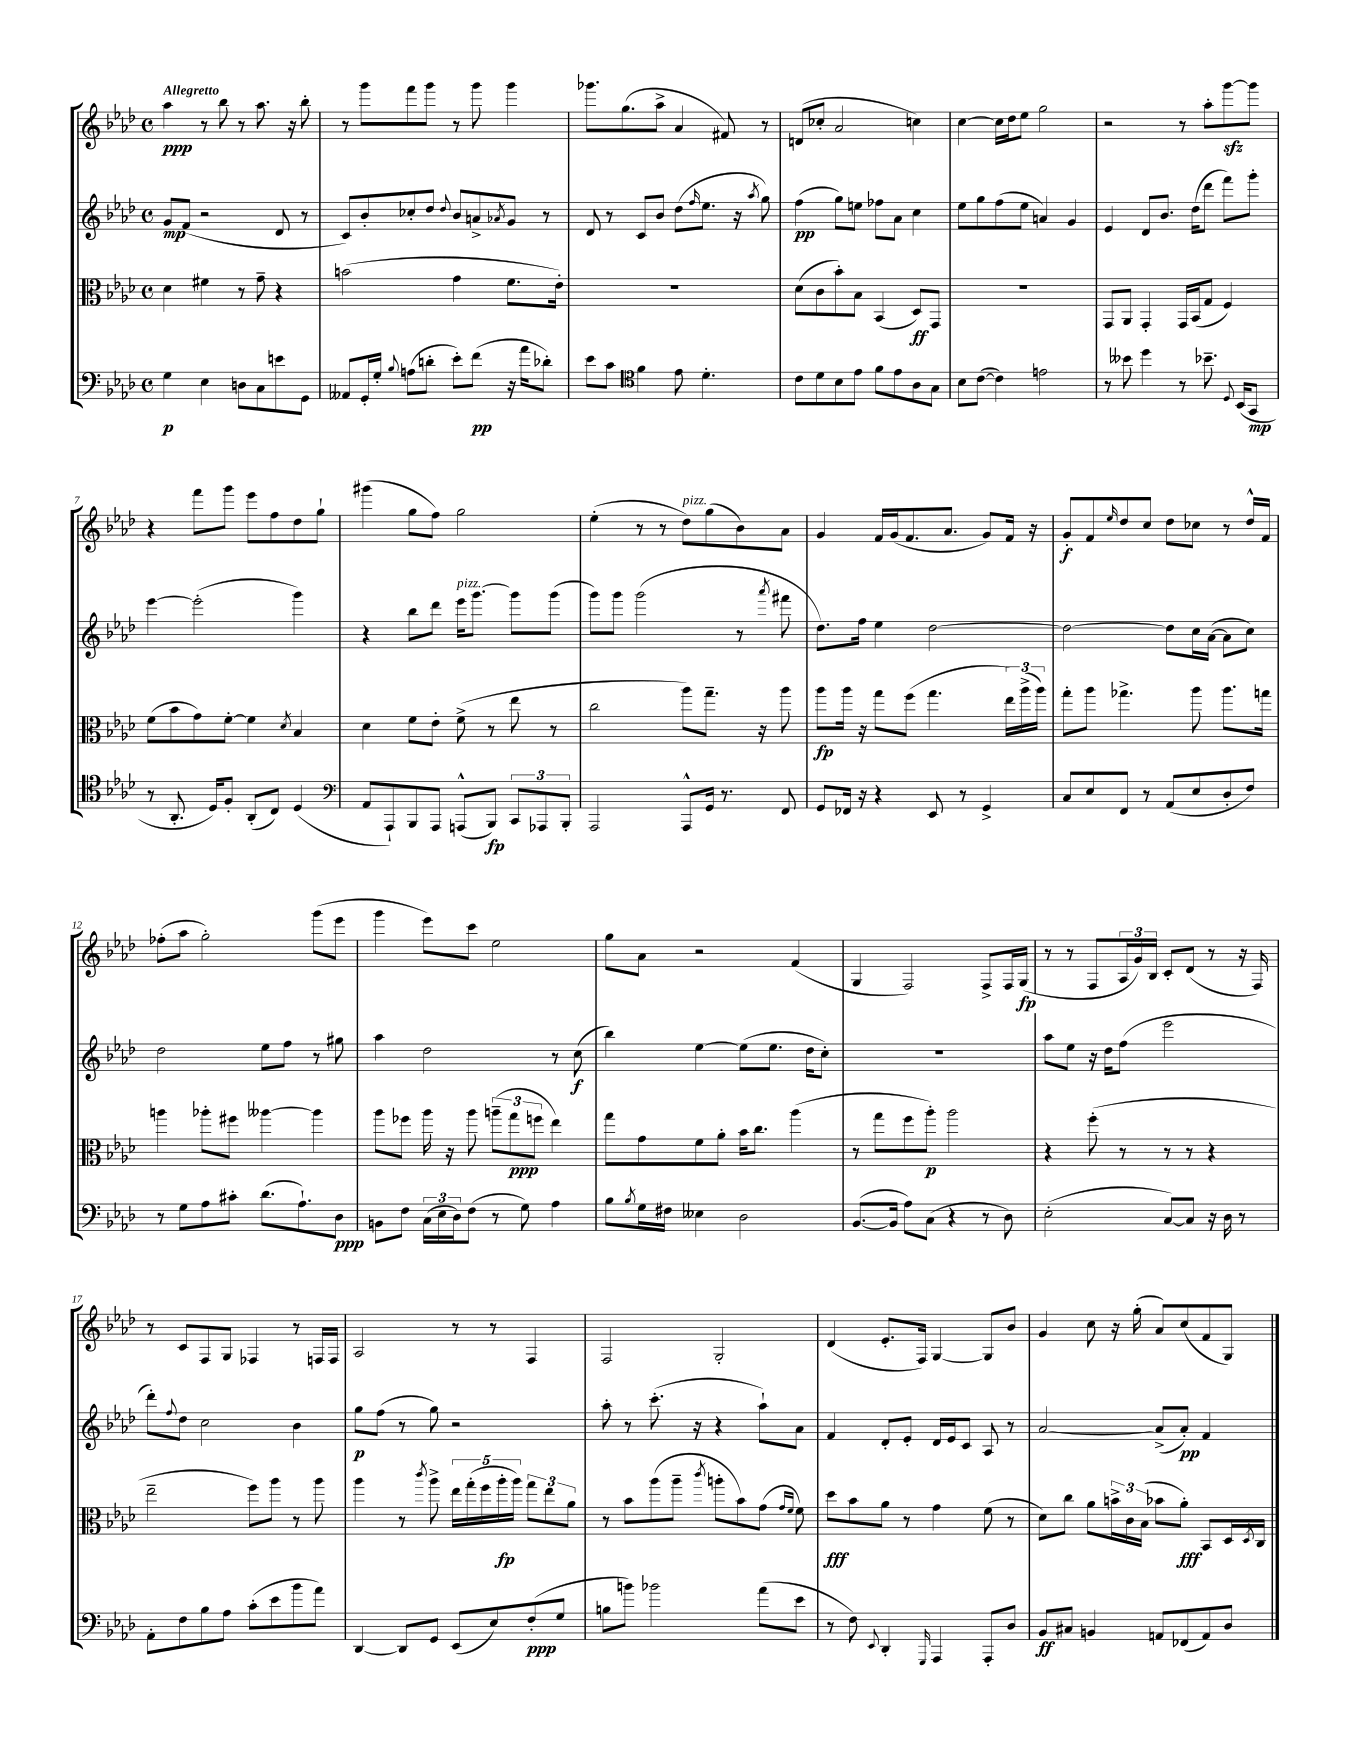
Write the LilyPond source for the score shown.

<<
\new StaffGroup <<
\new Staff = "s0" {
    \clef treble \key aes \major \defaultTimeSignature \time 4/4 \tempo "Allegretto"
    aes''4\ppp r8 bes''8 r8 aes''8. r16 bes''8-. |
    r8 g'''8 f'''8 g'''8 r8 g'''8 g'''4 |
    ges'''8. g''8.( aes''8-> aes'4 fis'8) r8 |
    d'8( ces''8-. aes'2 c''4) |
    c''4~ c''16 des''16 ees''8 g''2 |
    r2 r8 aes''8-. g'''8~\sfz g'''8 |
    r4 f'''8 g'''8 ees'''8 f''8 des''8 g''8-! |
    gis'''4( g''8 f''8) g''2 |
    ees''4-.( r8 r8 des''8^\markup { \italic "pizz." }) g''8( bes'8) aes'8 |
    g'4 f'16 g'16( f'8. aes'8. g'8) f'16 r16 |
    g'8-.\f f'8 \grace { ees''16 } des''8 c''8 des''8 ces''8 r8 des''16-^ f'16 |
    fes''8-.( aes''8 g''2-.) g'''8( ees'''8 |
    g'''4 ees'''8) c'''8 ees''2 |
    g''8 aes'8 r2 f'4( |
    g4 f2) f8-> f16 g16\fp( |
    r8 r8 f8 \tuplet 3/2 { aes16 g'16) bes16 } c'8-. des'8( r8 r16 f16) |
    r8 c'8 f8 g8 fes4 r8 f16 f16 |
    aes2 r8 r8 f4 |
    f2 g2-. |
    des'4( ees'8.-. f16) g4~ g8 bes'8 |
    g'4 c''8 r16 g''16-.( aes'8) c''8( f'8 g8) \bar "|." |
}
\new Staff = "s1" {
    \clef treble \key aes \major \defaultTimeSignature \time 4/4
    g'8\mp f'8( r2 des'8 r8 |
    c'8) bes'8-. ces''8-. des''8 \appoggiatura { des''8 } bes'8 a'8-> \acciaccatura { aes'8 } g'8 r8 |
    des'8 r8 c'8 bes'8 des''8( \grace { f''16 } ees''8. r16 \acciaccatura { aes''8 } g''8) |
    f''4\pp( g''8) e''8 fes''8 aes'8 c''4 |
    ees''8 g''8 f''8( ees''8 a'4) g'4 |
    ees'4 des'8 bes'8. des''16( des'''8 f'''8) g'''8-. |
    ees'''4~ ees'''2-.( g'''4) |
    r4 bes''8 des'''8 ees'''16^\markup { \italic "pizz." } g'''8.~ g'''8 g'''8( |
    g'''8) g'''8 g'''2( r8 \acciaccatura { aes'''8 } fis'''8 |
    des''8.) f''16 ees''4 des''2~ |
    des''2~ des''8 c''16 aes'16~( aes'8 c''8) |
    des''2 ees''8 f''8 r8 gis''8 |
    aes''4 des''2 r8 c''8\f( |
    bes''4) ees''4~ ees''8( ees''8. des''16 c''8-.) |
    R1 |
    aes''8 ees''8 r16 des''16 f''8( ees'''2 |
    des'''8-.) \appoggiatura { f''8 } des''8 c''2 bes'4 |
    g''8\p f''8( r8 g''8) r2 |
    aes''8-. r8 c'''8.-.( r16 r4 aes''8-!) aes'8 |
    f'4 des'8-. ees'8-. des'16 ees'16 c'8 aes8 r8 |
    aes'2~ aes'8->( aes'8-.\pp) f'4 \bar "|." |
}
\new Staff = "s2" {
    \clef alto \key aes \major \defaultTimeSignature \time 4/4
    des'4 fis'4 r8 g'8-- r4 |
    b'2( g'4 f'8. ees'16-.) |
    R1 |
    des'8( c'8 bes'8-.) bes8 bes,4( des8\ff) g,8 |
    R1 |
    g,8 aes,8 g,4-. g,16 bes,16( g8 f4) |
    f'8( bes'8 g'8) f'8~-. f'4 \acciaccatura { des'8 } bes4 |
    des'4 f'8 ees'8-. f'8->( r8 ees''8 r8 |
    c''2 aes''8) g''8.-- r16 aes''8 |
    aes''8\fp aes''16 r16 g''8 f''8( g''4. \tuplet 3/2 { ees''16) aes''16->( aes''16) } |
    g''8-. aes''8 ges''4.-> aes''8 aes''8. g''16 |
    a''4 aes''8-. fis''8 aeses''4~ aeses''4 |
    aes''8 fes''8 aes''16 r16 aes''8 \tuplet 3/2 { a''8--( g''8\ppp f''8 } ees''4) |
    g''8 g'8 f'8 aes'8-. bes'16 c''8. aes''4( |
    r8 g''8 f''8 aes''8-.\p) aes''2 |
    r4 f''8-.( r8 r8 r8 r4 |
    ees''2-- f''8) aes''8 r8 aes''8 |
    aes''4 r8 \acciaccatura { c'''8 } aes''8-> \tuplet 5/4 { ees''16 g''16-.( f''16 aes''16-.\fp aes''16) } \tuplet 3/2 { g''8 ees''8 aes'8 } |
    r8 bes'8 aes''8( aes''8-- \acciaccatura { c'''8 } a''8-. bes'8) g'8( \grace { g'16 f'16 } f'8) |
    des''8\fff bes'8 aes'8 r8 g'4 f'8( r8 |
    des'8) c''8 aes'8 \tuplet 3/2 { b'16-> c'16 bes16( } bes'8 aes'8-.\fff) bes,8 des16 \acciaccatura { des8 } c16 \bar "|." |
}
\new Staff = "s3" {
    \clef bass \key aes \major \defaultTimeSignature \time 4/4
    g4\p ees4 d8 c8 e'8 g,8 |
    aeses,8 g,16-. g16-. \appoggiatura { bes8 } a8( d'8-. ees'8-.) f'8\pp( r16 aes'16 des'8-.) |
    ees'8 c'8 \clef tenor f'4 ees'8 des'4.-. |
    c'8 des'8 bes8 ees'8 f'8 ees'8 aes8 g8 |
    bes8 c'8~( c'4) e'2 |
    r8 beses'8 des''4 r8 bes'8.-- \appoggiatura { des8 } bes,16( g,8\mp |
    r8 aes,8.-. des16) f8-. aes,8-.( c8) des4( |
    \clef bass aes,8 aes,,8-!) bes,,8 aes,,8 a,,8-^( bes,,8\fp) \tuplet 3/2 { c,8 aes,,8 bes,,8-. } |
    aes,,2 aes,,8-^ g,16 r8. f,8 |
    g,8 fes,16 r16 r4 ees,8 r8 g,4-> |
    c8 ees8 f,8 r8 aes,8( ees8 des8-. f8) |
    r8 g8 aes8 cis'8-. des'8.( aes8.-!) des8\ppp |
    b,8 f8 \tuplet 3/2 { c16( ees16 des16) } f8( r8 g8) aes4 |
    bes8 \acciaccatura { bes8 } g16 fis16 eeses4 des2 |
    bes,8.~( bes,16 aes8) c8( r4 r8 des8) |
    ees2-.( c8~) c8 r16 des16 r8 |
    aes,8-. f8 bes8 aes8 c'8-.( ees'8 bes'8 aes'8) |
    des,4~ des,8 g,8 ees,8( ees8) f8-.\ppp( g8 |
    b8 b'8) bes'2 aes'8( ees'8 |
    r8 f8) \appoggiatura { ees,8 } des,4-. \grace { g,,16 } aes,,4 aes,,8-. des8 |
    bes,8\ff cis8 b,4 a,8 fes,8( a,8) des8 \bar "|." |
}
>>
>>
